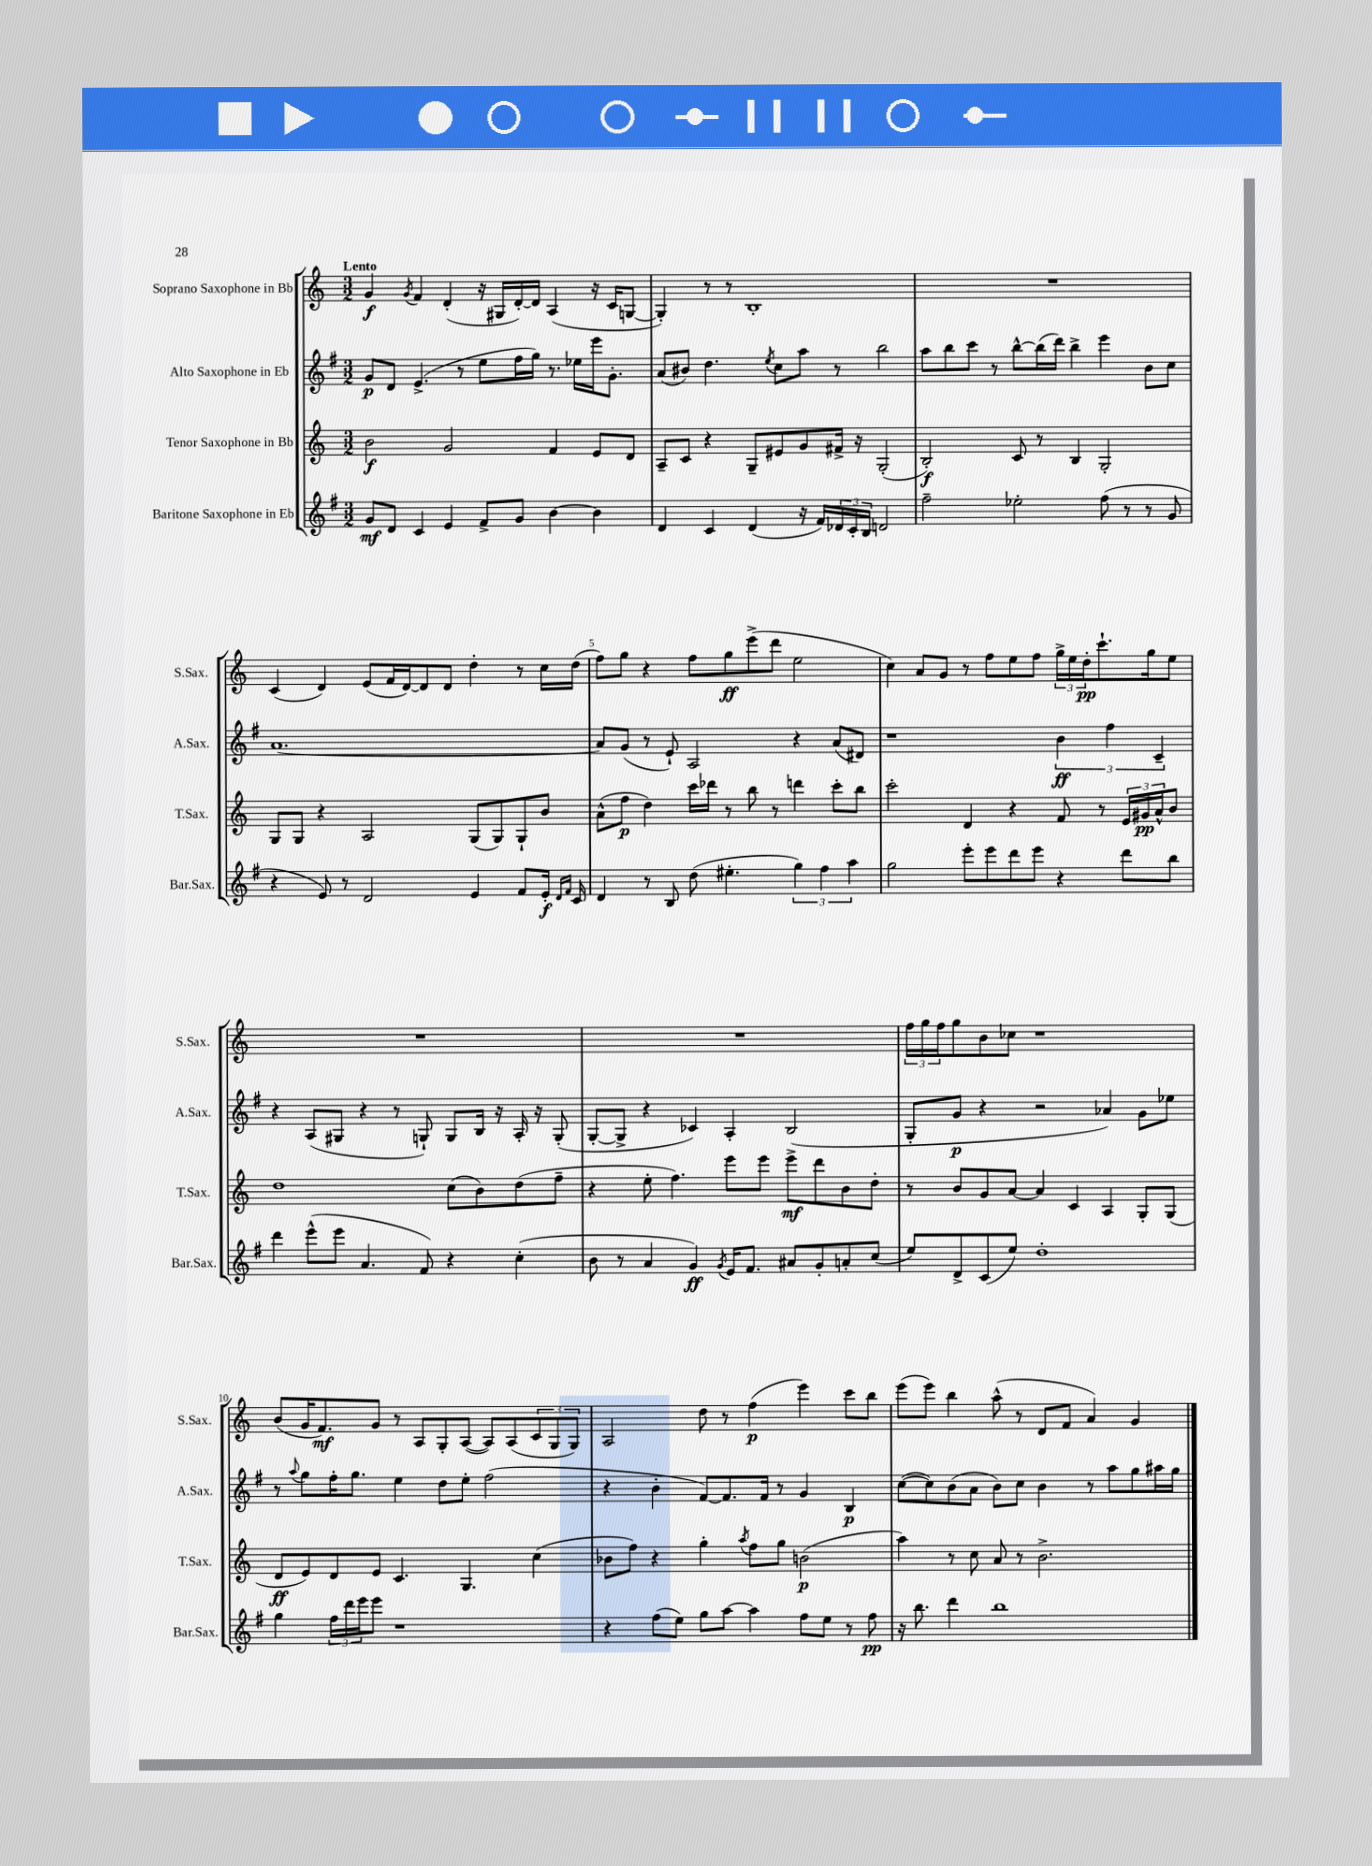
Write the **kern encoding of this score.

**kern	**dynam	**kern	**dynam	**kern	**dynam	**kern	**dynam
*part4	*part4	*part3	*part3	*part2	*part2	*part1	*part1
*staff4	*staff4	*staff3	*staff3	*staff2	*staff2	*staff1	*staff1
*I"Baritone Saxophone in Eb	*	*I"Tenor Saxophone in Bb	*	*I"Alto Saxophone in Eb	*	*I"Soprano Saxophone in Bb	*
*I'Bar.Sax.	*	*I'T.Sax.	*	*I'A.Sax.	*	*I'S.Sax.	*
*clefG2	*	*clefG2	*	*clefG2	*	*clefG2	*
*k[f#]	*	*k[]	*	*k[f#]	*	*k[]	*
*M3/2	*	*M3/2	*	*M3/2	*	*M3/2	*
=1	=1	=1	=1	=1	=1	=1	=1
!	!	!	!	!	!	!LO:TX:a:B:t=Lento	!
8g/L	mf	2b\	f	8g/L	p	4g/	f
8d/J	.	.	.	8d/J	.	.	.
.	.	.	.	.	.	8qg/	.
4c/	.	.	.	(4.e^/	.	4f/	.
4e/	.	2g/	.	.	.	(4d'/	.
.	.	.	.	8r	.	.	.
8f#^/L	.	.	.	8ee\L	.	16r	.
.	.	.	.	.	.	16G#X/LL	.
8g/J	.	.	.	16ff#\L	.	[16d'/)	.
.	.	.	.	16gg\JJ)	.	16d/JJ]	.
[4b\	.	4f/	.	8.r	.	(4A/	.
.	.	.	.	16ee-X\LL	.	.	.
4b\]	.	8e/L	.	16eee\J	.	16r	.
.	.	.	.	8.g'\J	.	16c/KL	.
.	.	8d/J	.	.	.	[8Gn/J	.
=2	=2	=2	=2	=2	=2	=2	=2
4d/	.	8A~/L	.	(8a/L	.	4G'/])	.
.	.	8c/J	.	8b#X/J)	.	.	.
4c/	.	4r	.	4.dd\	.	8r	.
.	.	.	.	.	.	8r	.
(4d/	.	8G~/L	.	.	.	1B'	.
.	.	.	.	8qee/	.	.	.
.	.	8e#X/	.	8cc\L	.	.	.
16r	.	8g/	.	8aa\J	.	.	.
16f#/LL)	.	.	.	.	.	.	.
24d-X/	.	16f#X^/Jk	.	8r	.	.	.
24c'/	.	.	.	.	.	.	.
.	.	16r	.	.	.	.	.
24B/JJ	.	.	.	.	.	.	.
2dn/	.	(2G'/	.	2bb\	.	.	.
=3	=3	=3	=3	=3	=3	=3	=3
2ff#~\	.	2B'/)	f	8aa\L	.	1.r	.
.	.	.	.	8bb\	.	.	.
.	.	.	.	8ccc\J	.	.	.
.	.	.	.	8r	.	.	.
2ee-X'\	.	8c/	.	[8bb^^\L	.	.	.
.	.	8r	.	(16bb\L]	.	.	.
.	.	.	.	16ddd\JJ)	.	.	.
.	.	4B/	.	4bb^\	.	.	.
(8ff#\	.	2G'/	.	4eee\	.	.	.
8r	.	.	.	.	.	.	.
8r	.	.	.	8b\L	.	.	.
8g/	.	.	.	8cc\J	.	.	.
!!LO:LB:g=z
=4	=4	=4	=4	=4	=4	=4	=4
4r	.	8G/L	.	[1.a	.	(4c/	.
.	.	8G/J	.	.	.	.	.
8e/)	.	4r	.	.	.	4d/)	.
8r	.	.	.	.	.	.	.
2d/	.	2A/	.	.	.	(8e/L	.
.	.	.	.	.	.	16f/L	.
.	.	.	.	.	.	[16d/J)	.
.	.	.	.	.	.	8d/]	.
.	.	.	.	.	.	8d/J	.
4e/	.	(8G/L	.	.	.	4dd'\	.
.	.	8G/)	.	.	.	.	.
8f#/L	.	8G`/	.	.	.	8r	.
16e'/Jk	f	8b/J	.	.	.	16cc\LL	.
16qqd/LL	.	.	.	.	.	.	.
16qqf#/JJ	.	.	.	.	.	.	.
16c/	.	.	.	.	.	(16dd\JJ	.
=5	=5	=5	=5	=5	=5	=5	=5
4d/	.	(8a^^\L	.	8a/L]	.	8ff\L)	.
.	.	8ff\J	p	(8g/J	.	8gg\J	.
8r	.	4dd\)	.	8r	.	4r	.
8B/	.	.	.	8e`/)	.	.	.
(8dd\	.	16ccc\LL	.	2A/	.	8ff\L	.
.	.	16ddd-X\JJ	.	.	.	.	.
4.ee#X'\	.	8r	.	.	.	8gg\	ff
.	.	8bb\	.	.	.	(8eee^\	.
.	.	8r	.	.	.	8ddd\J	.
6gg\)	.	4dddn\	.	4r	.	2ee\	.
6ff#\	.	.	.	.	.	.	.
.	.	8ccc'\L	.	(8a/L	.	.	.
6aa\	.	.	.	.	.	.	.
.	.	8bb\J	.	8d#X/J)	.	.	.
=6	=6	=6	=6	=6	=6	=6	=6
2gg\	.	2ccc'\	.	1r	.	4cc\)	.
.	.	.	.	.	.	8a/L	.
.	.	.	.	.	.	8g/J	.
8eee'\L	.	4d/	.	.	.	8r	.
8eee\	.	.	.	.	.	8ff\L	.
8ddd\	.	4r	.	.	.	8ee\	.
8eee\J	.	.	.	.	.	8ff\J	.
4r	.	8f/	.	6b\	ff	24gg^\LL	.
.	.	.	.	.	.	24ee\	.
.	.	.	.	.	.	24dd'\J	pp
.	.	8r	.	.	.	8.ccc`\	.
.	.	.	.	6ff#\	.	.	.
8ddd\L	.	24e/LL	.	.	.	.	.
.	.	24g#X/	pp	.	.	.	.
.	.	.	.	.	.	16gg\k	.
.	.	24a^^/J	.	6c~/	.	.	.
8bb\J	.	8b/J	.	.	.	8ee\J	.
!!LO:LB:g=z
=7	=7	=7	=7	=7	=7	=7	=7
4ddd\	.	1dd	.	4r	.	1.r	.
(8eee^^\L	.	.	.	(8A/L	.	.	.
8eee\J	.	.	.	8G#X/J	.	.	.
4.a/	.	.	.	4r	.	.	.
.	.	.	.	8r	.	.	.
8f#/)	.	.	.	8Gn`/)	.	.	.
4r	.	(8cc\L	.	8G/L	.	.	.
.	.	8b\)	.	16B/Jk	.	.	.
.	.	.	.	16r	.	.	.
(4cc'\	.	(8dd\	.	16A'/	.	.	.
.	.	.	.	16r	.	.	.
.	.	8ff~\J	.	(8G'/	.	.	.
=8	=8	=8	=8	=8	=8	=8	=8
8b\	.	4r	.	[8G'/L	.	1.r	.
8r	.	.	.	8G^/J]	.	.	.
4a/	.	8ee'\	.	4r	.	.	.
.	.	4.ff\)	.	.	.	.	.
4g/)	ff	.	.	4c-X/)	.	.	.
8qg/	.	.	.	.	.	.	.
16e/KL	.	8eee\L	.	4A'/	.	.	.
8.f#/J	.	.	.	.	.	.	.
.	.	8eee\J	.	.	.	.	.
8a#X/L	.	8eee^\L	mf	(2B/	.	.	.
8g'/	.	8ddd\	.	.	.	.	.
8an'/	.	8b\	.	.	.	.	.
(8cc/J	.	8dd'\J	.	.	.	.	.
=9	=9	=9	=9	=9	=9	=9	=9
8ee/L)	.	8r	.	8G'/L	.	24ff\LL	.
.	.	.	.	.	.	24gg\	.
.	.	.	.	.	.	24ff\J	.
8d^/	.	8b/L	.	8g/J	p	8gg\	.
(8c/	.	8g/	.	4r	.	8b\	.
8ee/J)	.	[8a/J	.	.	.	8cc-X\J	.
1dd'	.	4a/]	.	2r	.	1r	.
.	.	4c/	.	.	.	.	.
.	.	4A/	.	4a-X/)	.	.	.
.	.	8G'/L	.	8g\L	.	.	.
.	.	(8G/J	.	8ee-X\J	.	.	.
!!LO:LB:g=z
=10	=10	=10	=10	=10	=10	=10	=10
4gg\	.	8d/L	ff	8r	.	(8b/L	.
.	.	.	.	8qqaa/	.	.	.
.	.	8e/)	.	8gg\L	.	16g/K	.
.	.	.	.	.	.	8.f/)	mf
24ff#\LL	.	8d/	.	16ff#'\K	.	.	.
24ddd\	.	.	.	.	.	.	.
.	.	.	.	8.gg\J	.	.	.
24eee\J	.	.	.	.	.	.	.
8eee\J	.	8e/J	.	.	.	8g/J	.
1r	.	4.c/	.	4ee\	.	8r	.
.	.	.	.	.	.	8A/L	.
.	.	.	.	8dd\L	.	8G'/	.
.	.	4.G/	.	8ee'\J	.	([8A/J	.
.	.	.	.	(2ff#\	.	8A/L])	.
.	.	.	.	.	.	(8A/	.
.	.	(4cc\	.	.	.	12c/	.
.	.	.	.	.	.	12G/	.
.	.	.	.	.	.	12G/J)	.
=11	=11	=11	=11	=11	=11	=11	=11
4r	.	8b-X\L	.	4r	.	2A/	.
.	.	8ff\J)	.	.	.	.	.
(8ff#\L	.	4r	.	4b'\	.	.	.
8ee\J)	.	.	.	.	.	.	.
8gg\L	.	4gg'\	.	[8f#/L)	.	8dd\	.
[8aa\J	.	.	.	8.f#/]	.	8r	.
.	.	8qaa/	.	.	.	.	.
4aa\]	.	8ff\L	.	.	.	(4ff\	p
.	.	.	.	16f#/Jk	.	.	.
.	.	8gg\J	.	8r	.	.	.
8ff#\L	.	(2bn\	p	4g/	.	4eee\)	.
8ee\J	.	.	.	.	.	.	.
8r	.	.	.	4B/	p	8ccc\L	.
8ff#\	pp	.	.	.	.	8bb\J	.
=12	=12	=12	=12	=12	=12	=12	=12
16r	.	4aa\)	.	([8cc\L	.	(8eee\L	.
8.bb\	.	.	.	.	.	.	.
.	.	.	.	8cc\])	.	8eee\J)	.
4ddd\	.	8r	.	(8b\	.	4bb\	.
.	.	8cc\	.	8a\J	.	.	.
1bb	.	8a/	.	8b\L)	.	(8aa^^\	.
.	.	8r	.	8cc\J	.	8r	.
.	.	2.b^\	.	4b\	.	8d/L	.
.	.	.	.	.	.	8f/J	.
.	.	.	.	8r	.	4a/)	.
.	.	.	.	8aa\L	.	.	.
.	.	.	.	8gg\	.	4g/	.
.	.	.	.	16aa#X\L	.	.	.
.	.	.	.	16gg\JJ	.	.	.
==	==	==	==	==	==	==	==
*-	*-	*-	*-	*-	*-	*-	*-
